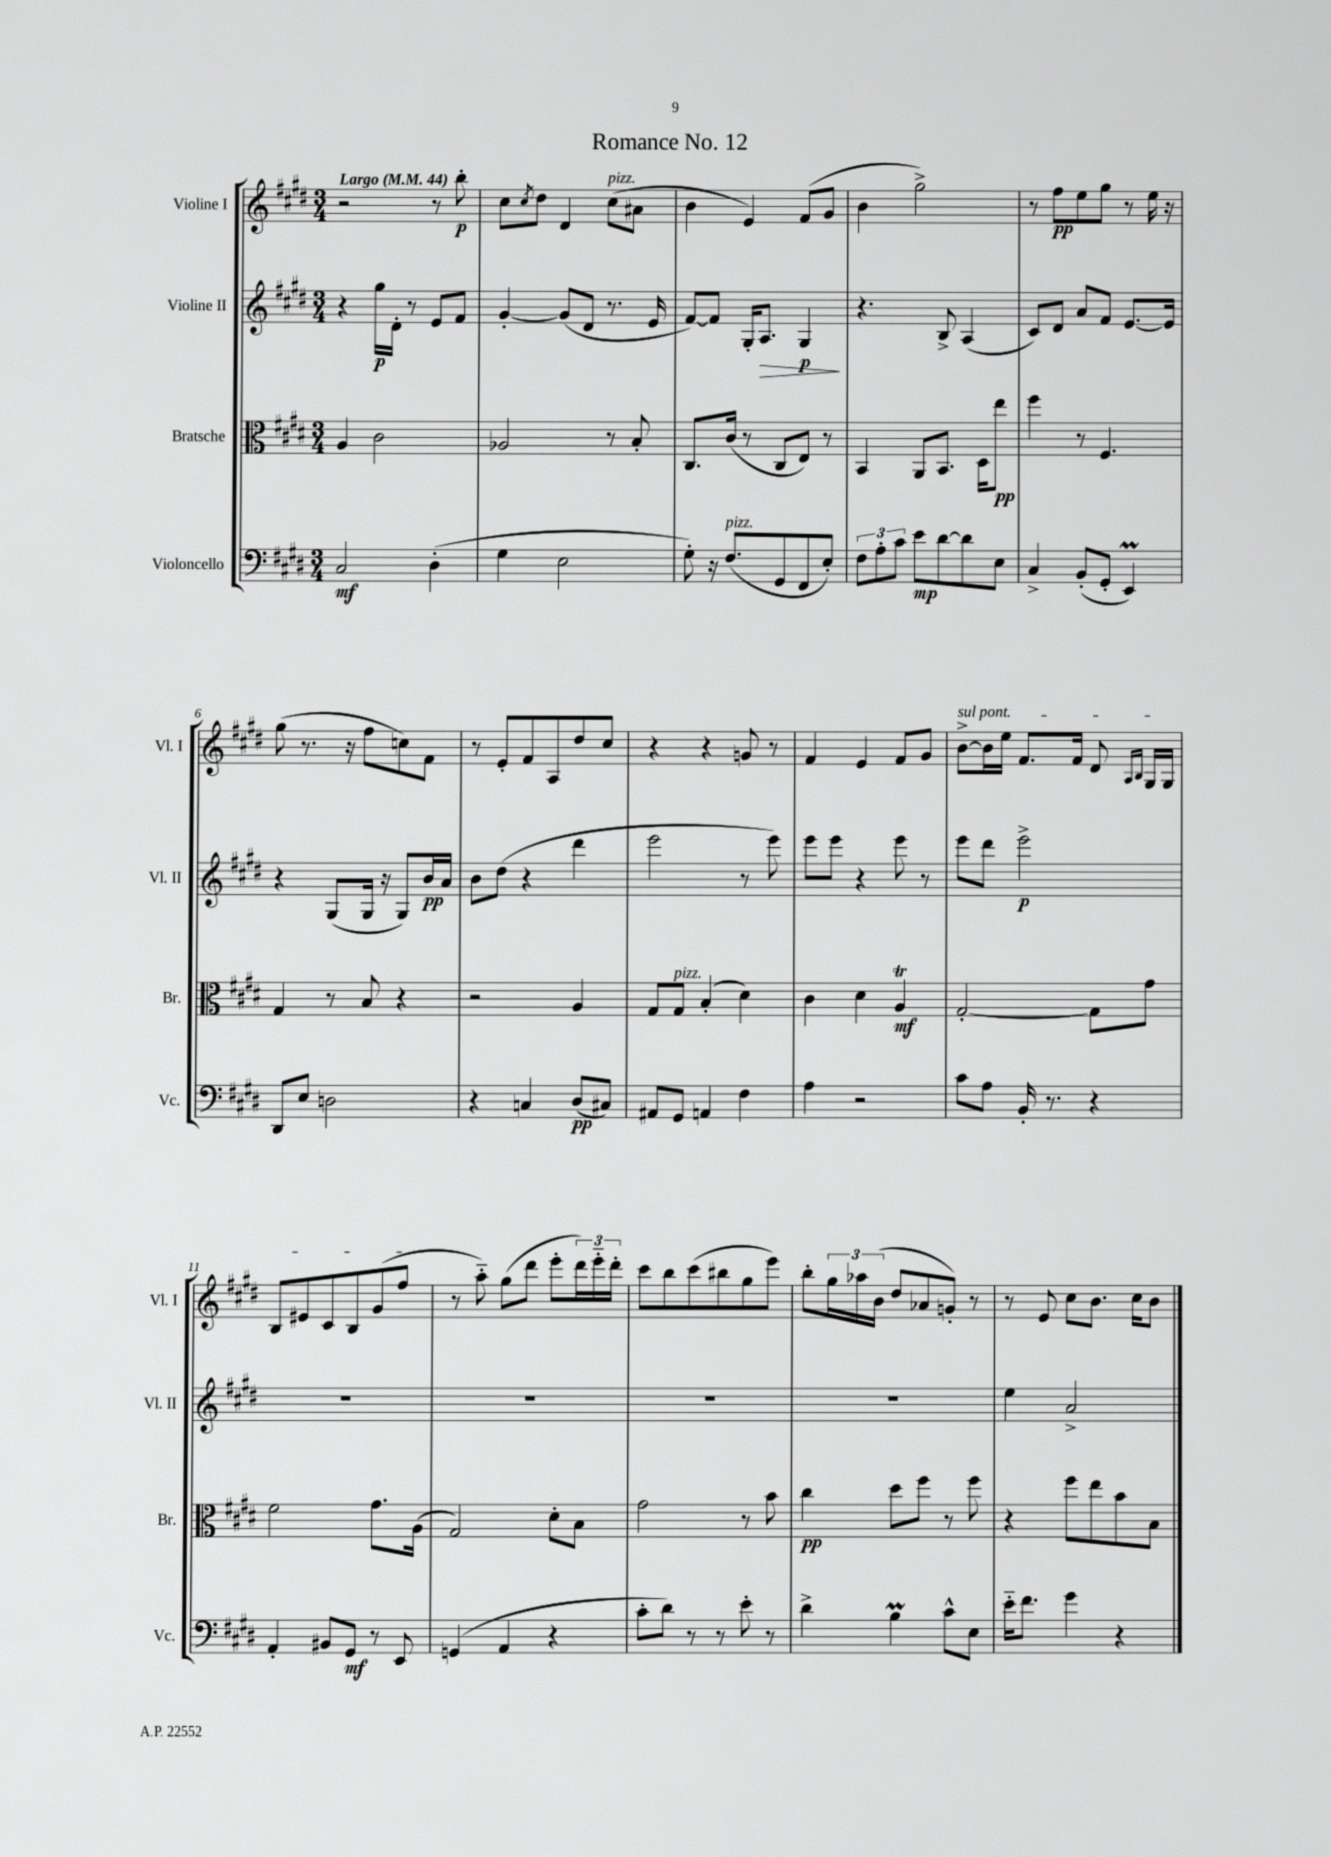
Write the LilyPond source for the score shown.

\header { title = "Romance No. 12" }
<<
\new StaffGroup <<
\new Staff = "s0" \with { instrumentName = "Violine I" shortInstrumentName = "Vl. I" } {
    \clef treble \key e \major \numericTimeSignature \time 3/4 \tempo "Largo" 4 = 44
    r2 r8 b''8-.\p |
    cis''8 \acciaccatura { cis''8 } dis''8 dis'4 cis''8^\markup { \italic "pizz." }( ais'8 |
    b'4 e'4) fis'8( gis'8 |
    b'4 gis''2->) |
    r8 fis''8\pp e''8 gis''8 r8 e''16 r16 |
    gis''8( r8. r16 fis''8 c''8) fis'8 |
    r8 e'8-. fis'8 a8 dis''8 cis''8 |
    r4 r4 g'8 r8 |
    fis'4 e'4 fis'8 gis'8 |
    \once \override TextSpanner.bound-details.left.text = \markup { \italic "sul pont." } b'8~->\startTextSpan b'16 e''16 fis'8. fis'16 dis'8 \grace { a16 b16 } gis16 gis16 |
    b8 eis'8 cis'8 b8 gis'8( fis''8\stopTextSpan |
    r8 a''8-_) gis''8( dis'''8 e'''8-. \tuplet 3/2 { dis'''16) e'''16-_ dis'''16-. } |
    cis'''8 b''8 cis'''8( bis''8 gis''8 e'''8) |
    b''8-. \tuplet 3/2 { gis''16 aes''16 b'16( } dis''8 aes'8 g'8-.) r8 |
    r8 e'8 cis''8 b'8. cis''16 b'8 \bar "|." |
}
\new Staff = "s1" \with { instrumentName = "Violine II" shortInstrumentName = "Vl. II" } {
    \clef treble \key e \major \numericTimeSignature \time 3/4
    r4 gis''16\p dis'16-. r8 e'8 fis'8 |
    gis'4~-. gis'8( dis'8 r8. e'16 |
    fis'8~) fis'8 gis16-. a8.\> gis4\p\! |
    r4. b8-> a4( |
    cis'8) dis'8 a'8 fis'8 e'8.~ e'16 |
    r4 gis8( gis16 r16 gis8) b'16\pp a'16 |
    b'8 dis''8( r4 dis'''4 |
    e'''2 r8 e'''8) |
    e'''8 e'''8 r4 e'''8 r8 |
    e'''8 dis'''8 e'''2->\p |
    R2. |
    R2. |
    R2. |
    R2. |
    e''4 a'2-> \bar "|." |
}
\new Staff = "s2" \with { instrumentName = "Bratsche" shortInstrumentName = "Br." } {
    \clef alto \key e \major \numericTimeSignature \time 3/4
    a4 cis'2 |
    aes2 r8 b8-. |
    cis8. cis'16( r8 cis8 e8) r8 |
    b,4 a,8 b,8. dis16 e''8\pp |
    fis''4 r8 fis4. |
    gis4 r8 b8 r4 |
    r2 a4 |
    gis8 gis8^\markup { \italic "pizz." } b4-.( dis'4) |
    cis'4 dis'4 a4\trill\mf |
    gis2~-. gis8 gis'8 |
    fis'2 gis'8. a16( |
    gis2) dis'8-. b8 |
    gis'2 r8 b'8 |
    cis''4\pp dis''8 fis''8 r8 fis''8 |
    r4 fis''8 e''8 b'8 b8 \bar "|." |
}
\new Staff = "s3" \with { instrumentName = "Violoncello" shortInstrumentName = "Vc." } {
    \clef bass \key e \major \numericTimeSignature \time 3/4
    cis2\mf dis4-.( |
    gis4 e2 |
    gis8-.) r16 fis8.^\markup { \italic "pizz." }( gis,8 fis,8 e8-.) |
    \tuplet 3/2 { fis8 a8-. cis'8 } e'8\mp dis'8~ dis'8 e8 |
    cis4-> b,8-.( gis,8-. e,4\prall) |
    dis,8 e8 d2 |
    r4 c4 dis8\pp( cis8) |
    ais,8 gis,8 a,4 fis4 |
    a4 r2 |
    cis'8 a8 b,16-. r8. r4 |
    a,4-. bis,8 gis,8\mf r8 e,8 |
    g,4( a,4 r4 |
    cis'8-. dis'8) r8 r8 e'8-. r8 |
    dis'4-> b4\prall cis'8-^ e8 |
    e'16-_ fis'8. gis'4 r4 \bar "|." |
}
>>
>>
